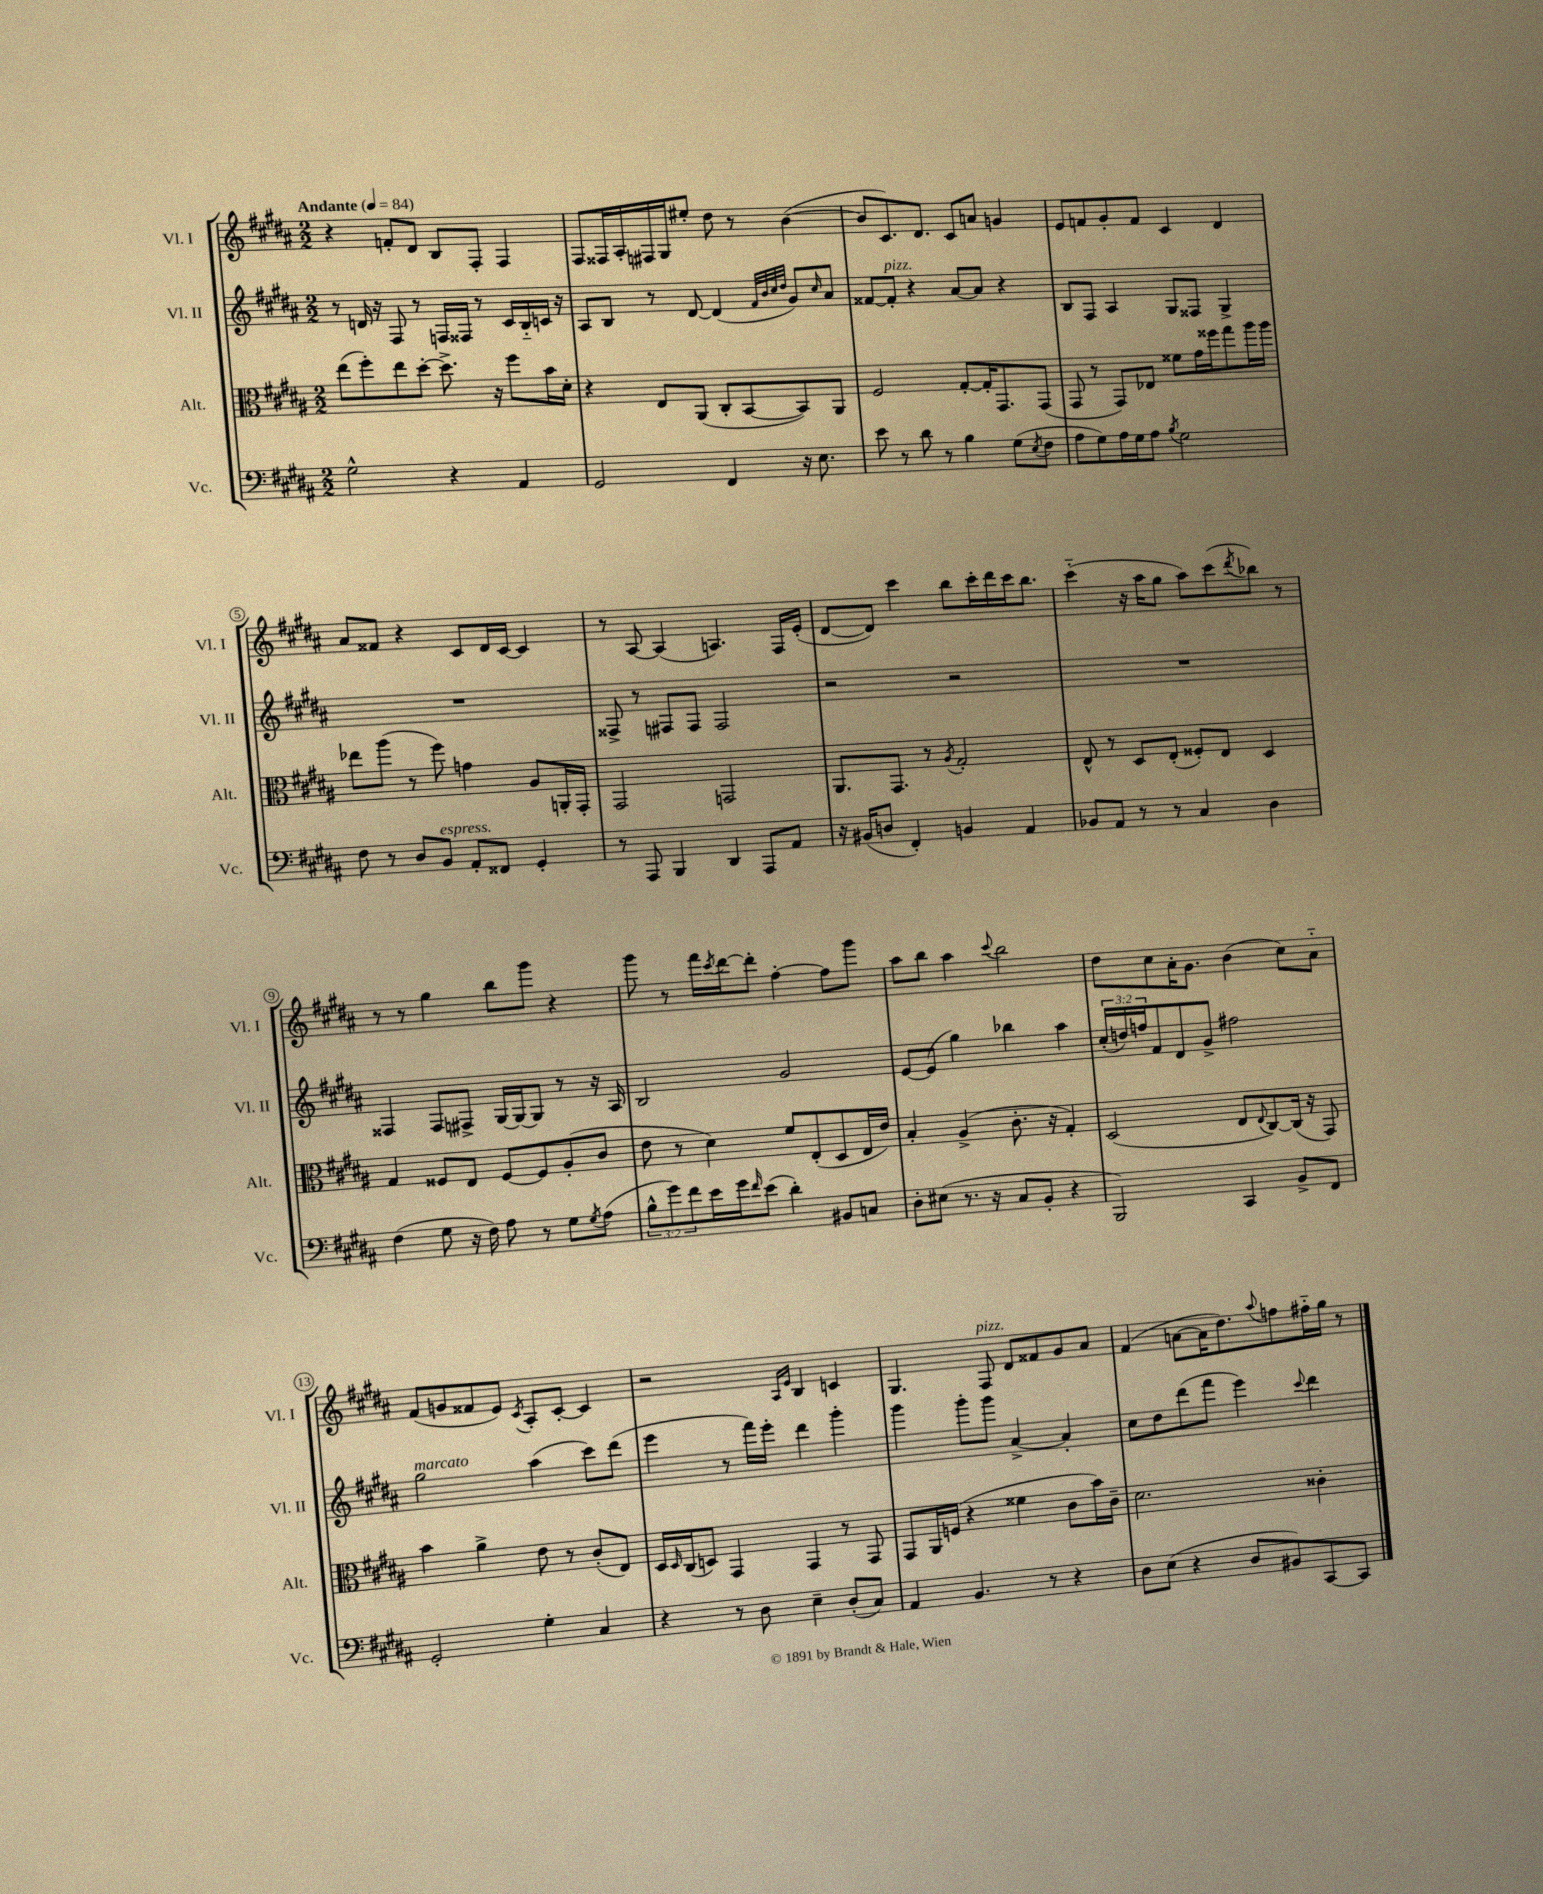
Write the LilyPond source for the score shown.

<<
\new StaffGroup <<
\new Staff = "s0" \with { instrumentName = "Vl. I" shortInstrumentName = "Vl. I" } {
    \clef treble \key b \major \numericTimeSignature \time 2/2 \tempo "Andante" 4 = 84
    r4 f'8-. dis'8 b8 fis8-. fis4 |
    fis8 fisis16 ais16-. fis16 gis16 eis''8-. dis''8 r8 b'4~( |
    b'8 cis'8.) dis'8. cis'8 a'8 g'4 |
    e'8 f'8 gis'8-. f'8 cis'4 dis'4 |
    ais'8 fisis'8 r4 cis'8 dis'16 cis'16~ cis'4 |
    r8 ais8~ ais4( a4.) fis16 e'16-.( |
    dis'8~ dis'8) cis'''4 b''8 cis'''16-. dis'''16 cis'''16 b''8. |
    cis'''4-_( r16 ais''16 gis''8 ais''8) cis'''8( \acciaccatura { dis'''8 } bes''8) r8 |
    r8 r8 gis''4 b''8 gis'''8 r4 |
    gis'''8 r8 fis'''16 \acciaccatura { cis'''8 } dis'''16~ dis'''8-. fis''4~-. fis''8 gis'''8 |
    ais''8 b''8 ais''4 \appoggiatura { cis'''8 } b''2 |
    dis''8 cis''8 ais'16-. gis'8. b'4( cis''8) ais'8-_ |
    fis'8( g'8 fisis'8 e'8) \acciaccatura { cis'8 } ais8-. cis'8~-. cis'4 |
    r2 \grace { ais16 e'16 } b4 c'4 |
    gis4. fis8^\markup { \italic "pizz." } dis'8 fisis'8 gis'8 ais'8 |
    fis'4( a'8~ a'16 dis''8.) \appoggiatura { ais''8 } f''8 fis''16-_ gis''16 r8 \bar "|." |
}
\new Staff = "s1" \with { instrumentName = "Vl. II" shortInstrumentName = "Vl. II" } {
    \clef treble \key b \major \numericTimeSignature \time 2/2 \override Staff.TupletNumber.text = #tuplet-number::calc-fraction-text
    r8 d'16 r16 fis8 r8 f16 fisis16 r8 cis'16 b16-_ c'16 r16 |
    ais8 b8 r8 dis'8~ dis'4( \grace { fis'32 b'32 cis''32 dis''32 } gis'8) \grace { cis''16 } ais'8 |
    fisis'8~ fisis'8-.^\markup { \italic "pizz." } r4 ais'8~ ais'8 r4 |
    b8 fis8 ais4 gis8 fisis8 gis4-> |
    R1 |
    fisis8-> r8 fis8 fis8 fis2 |
    r2 r2 |
    R1 |
    fisis4 fisis8 fis8-> gis16~ gis16~ gis8 r8 r16 ais16 |
    b2 gis'2 |
    e'8~ e'8( gis''4) bes''4 ais''4 |
    \tuplet 3/2 { cis''16-.( d''16) f''16 } fis'8 dis'8 gis'8-> fis''2 |
    gis''2^\markup { \italic "marcato" } ais''4( cis'''8) dis'''8( |
    e'''4 r8 fis'''16) e'''16-. dis'''4 gis'''4-. |
    gis'''4 gis'''8-. gis'''8 ais'4~-> ais'4-. |
    cis''8 dis''8 dis'''8( fis'''8 e'''4) \appoggiatura { cis'''8 } dis'''4 \bar "|." |
}
\new Staff = "s2" \with { instrumentName = "Alt." shortInstrumentName = "Alt." } {
    \clef alto \key b \major \numericTimeSignature \time 2/2
    e''8( fis''8-.) e''8 dis''8~-. dis''8.-> r16 fis''8 b'16 dis'16-. |
    r4 e8 ais,8( cis8-. b,8~ b,8) ais,8 |
    fis2 gis8~-. gis16-. gis,8. gis,8( |
    gis,8 r8 gis,8) ees8 fisis'8 gis'16 fisis''16 gis''8 ais''16 ais''16 |
    ees''8 ais''8( r8 fis''8) g'4 ais8 a,16-. gis,16-. |
    gis,2 g,2 |
    ais,8. gis,8. r8 \acciaccatura { ais8 } gis2-. |
    e8-^ r8 dis8 e8-.( fisis8-.) e8 dis4 |
    gis4 fisis8 e8 fisis8~ fisis8 ais8-.( cis'8 |
    e'8 r8 dis'4) fis'8 e8-.( dis8 e16 e'16) |
    b4-. ais4->( cis'8.-. r16 gis4-.) |
    dis2( e8 \appoggiatura { e8 } cis8~) cis16( r16 gis,8) |
    b'4 ais'4-> e'8 r8 cis'8-.( e8) |
    dis16 \grace { dis16 } cis16( d8) gis,4 gis,4 r8 gis,8 |
    gis,8 ais,16 f16( r4 fisis'4 cis'8 b'16) cis'16-- |
    dis'2. cisis'4-. \bar "|." |
}
\new Staff = "s3" \with { instrumentName = "Vc." shortInstrumentName = "Vc." } {
    \clef bass \key b \major \numericTimeSignature \time 2/2 \override Staff.TupletNumber.text = #tuplet-number::calc-fraction-text
    gis2-^ r4 ais,4 |
    gis,2 fis,4 r16 e8. |
    e'8 r8 dis'8 r8 b4 gis8( \acciaccatura { e8 } fis8 |
    ais8 gis8) ais16 gis16 ais8 \acciaccatura { b8 } gis2 |
    fis8 r8 dis8 b,8^\markup { \italic "espress." } ais,8-. fisis,8 gis,4-. |
    r8 ais,,8 b,,4 dis,4 ais,,8 ais,8 |
    r16 bis,16( d8 fis,4-.) b,4 ais,4 |
    bes,8 ais,8 r8 r8 cis4 dis4 |
    fis4( gis8 r16 fis16) ais8 r8 gis8 \acciaccatura { gis8 } ais8( |
    \tuplet 3/2 { b8-^ gis'8) fis'8 } e'16 gis'16 \grace { fis'16 } e'8( dis'4-.) bis,8 c8 |
    dis8-. eis8( r8. r16 cis8 b,8-. r4 |
    b,,2) cis,4 b,8-> fis,8 |
    gis,2-. gis4-. cis4 |
    r4 r8 dis8 e4-- dis8-.( cis8) |
    ais,4 b,4. r8 r4 |
    dis8 e8( r4 dis8 bis,8) cis,8~ cis,8 \bar "|." |
}
>>
>>
\layout { \context { \Score \override BarNumber.stencil = #(make-stencil-circler 0.1 0.3 ly:text-interface::print) } }
